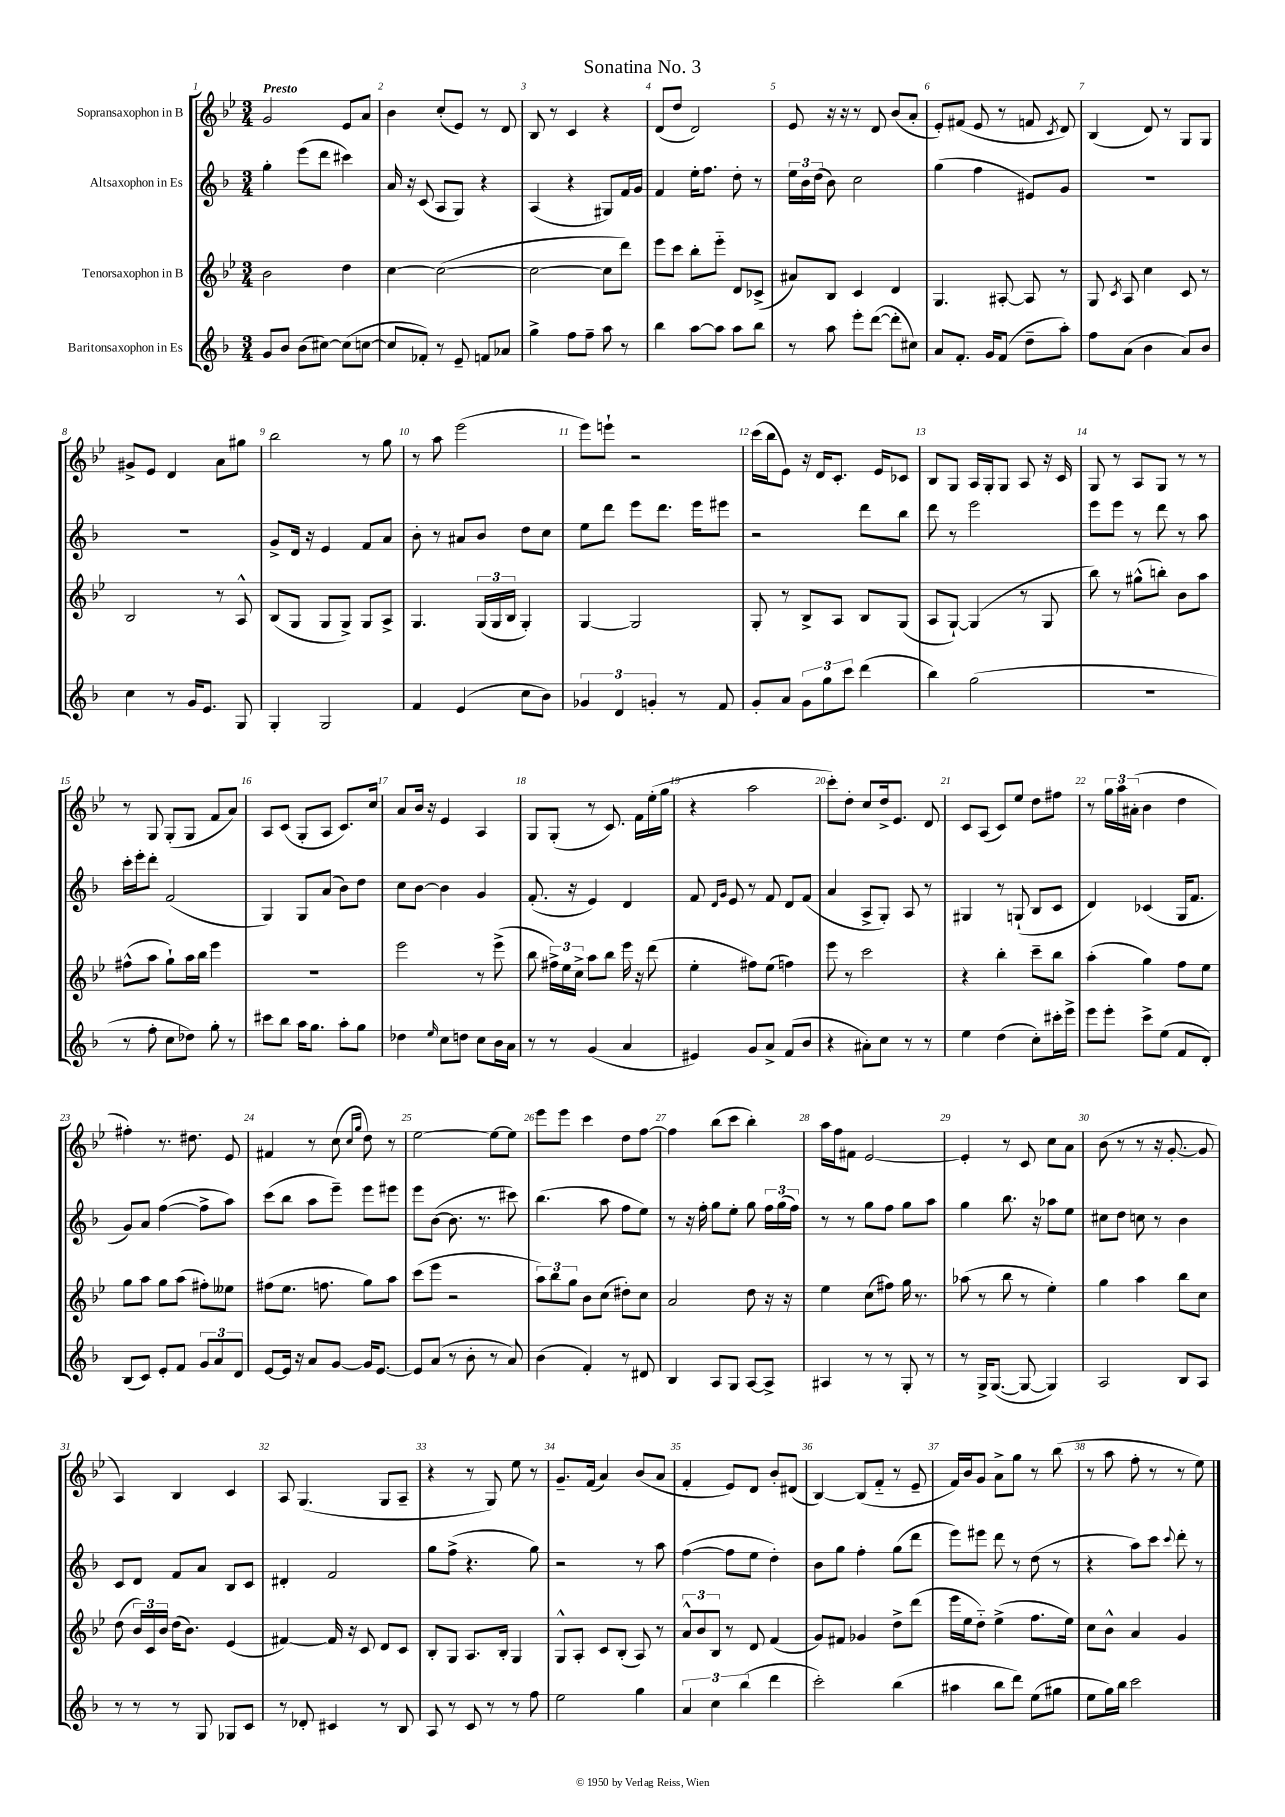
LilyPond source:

\header { title = "Sonatina No. 3" }
<<
\new StaffGroup <<
\new Staff = "s0" \with { instrumentName = "Sopransaxophon in B" } {
    \clef treble \key bes \major \numericTimeSignature \time 3/4 \tempo "Presto"
    \autoBeamOff g'2 ees'8[ a'8] |
    bes'4 c''8[-.( ees'8]) r8 d'8 |
    bes8 r8 c'4 r4 |
    d'8[( d''8] d'2) |
    ees'8 r16 r16 r8 d'8 bes'8[( a'8]-. |
    ees'8[-.) fis'8]( ees'8 r8 f'8 \acciaccatura { c'8 } d'8) |
    bes4( d'8) r8 g8[ g8] |
    gis'8[-> ees'8] d'4 a'8[ gis''8] |
    bes''2 r8 g''8 |
    r8 a''8 ees'''2( |
    ees'''8[) e'''8]-! r2 |
    c'''16[( bes''16 ees'8]) r16 d'16[ c'8.]-. ees'16[ ces'8] |
    bes8[ g8] a16[ g16-. g8] a8 r16 c'16 |
    g8 r8 a8[ g8] r8 r8 |
    r8 g8 g8[-.( g8] f'8[ a'8]) |
    a8[ c'8]( g8[-. a8] c'8.[) c''16] |
    a'8[ bes'16] r16 ees'4 a4 |
    g8[ g8]-.( r8 c'8.) f'16[ ees''16-.( g''16] |
    r4 a''2 |
    c'''8[-.) d''8]-. c''8[ d''16-> ees'8.] d'8 |
    c'8[ a8]( c'8[) ees''8] d''8[ fis''8] |
    r8 \tuplet 3/2 { g''16[ a''16 ais'16]-.( } bes'4 d''4 |
    fis''4-.) r8. dis''8. ees'8 |
    fis'4 r8 c''8( \grace { c''16[ g''16] } d''8) r8 |
    ees''2~ ees''8[~ ees''8] |
    ees'''8[ ees'''8] c'''4 d''8[ f''8]~ |
    f''4 bes''8[( c'''8] bes''4-.) |
    a''16[ f''16 fis'8] ees'2~ |
    ees'4-. r8 c'8 c''8[ a'8] |
    bes'8( r8 r8 r16 g'8.~-. g'8 |
    a4) bes4 c'4 |
    a8 g4.( g8[ a8]-- |
    r4 r8 g8) ees''8 r8 |
    g'8.[-- f'16]( a'4) bes'8[( a'8] |
    f'4-. ees'8[) d'8] bes'8[-. dis'8]( |
    bes4~) bes8[( f'8]-_ r8 ees'8-- |
    f'16[) bes'16 g'8] a'8[-> g''8] r8 bes''8( |
    r8 a''8 f''8-. r8 r8 ees''8) \bar "|." |
}
\new Staff = "s1" \with { instrumentName = "Altsaxophon in Es" } {
    \clef treble \key f \major \numericTimeSignature \time 3/4
    \autoBeamOff g''4-. e'''8[( d'''8] cis'''4) |
    a'16 r16 c'8( a8[ g8]) r4 |
    a4( r4 gis8[) f'16 g'16] |
    f'4 e''16[-. f''8.] d''8-. r8 |
    \tuplet 3/2 { e''16[ bes'16 d''16]( } bes'8) c''2 |
    g''4( f''4 eis'8[) g'8] |
    R2. |
    R2. |
    g'8[-> d'16] r16 e'4 f'8[ a'8] |
    bes'8-. r8 ais'8[ bes'8] d''8[ c''8] |
    e''8[ d'''8] e'''8[ d'''8.] e'''16[ eis'''8] |
    r2 d'''8[ bes''8] |
    d'''8 r8 e'''2 |
    e'''8[ e'''8] r8 d'''8 r8 a''8 |
    c'''16[-. e'''16-. d'''8]-. f'2( |
    g4) g8[ a'8]( bes'8[) d''8] |
    c''8[ bes'8]~ bes'4 g'4 |
    f'8.-.( r16 e'4) d'4 |
    f'8 \grace { d'16[ g'16] } e'8 r8 f'8 d'8[ f'8]( |
    a'4 a8[-> g8]-.) a8 r8 |
    gis4 r8 g8-!( bes8[ c'8] |
    d'4) ces'4( g16[ f'8.] |
    g'8[) a'8] f''4~( f''8[-> a''8]) |
    c'''8[( bes''8] a''8[ e'''8]--) e'''8[ eis'''8] |
    e'''8[ bes'8]~( bes'8. r8. cis'''8) |
    bes''4.( a''8 f''8[ e''8]) |
    r8 r16 f''16-. g''8[ e''8]-. g''8 \tuplet 3/2 { f''16[ g''16( f''16]) } |
    r8 r8 g''8[ f''8] g''8[ a''8] |
    g''4 bes''8. r16 aes''8[ e''8] |
    cis''8[ d''8] c''8 r8 bes'4 |
    c'8[ d'8] f'8[ a'8] bes8[ c'8] |
    dis'4-. f'2 |
    g''8[ f''8]->( r4. g''8) |
    r2 r8 a''8 |
    f''4~( f''8[ e''8] d''4-.) |
    bes'8[ g''8] f''4-. g''8[( d'''8] |
    e'''8[) eis'''8] d'''8 r8 d''8( r8 |
    r4 a''8[) c'''8] \appoggiatura { c'''8 } d'''8-. r8 \bar "|." |
}
\new Staff = "s2" \with { instrumentName = "Tenorsaxophon in B" } {
    \clef treble \key bes \major \numericTimeSignature \time 3/4
    \autoBeamOff bes'2 d''4 |
    c''4~ c''2~( |
    c''2~ c''8[ d'''8]) |
    ees'''8[ c'''8] bes''8[-. ees'''8]-_ d'8[ ces'8]->( |
    ais'8[) bes8] c'4 d'4 |
    g4. ais8~-. ais8 r8 |
    g8 \acciaccatura { c'8 } a8 c''4 c'8 r8 |
    bes2 r8 a8-^ |
    bes8[( g8] g8[ g8]->) g8[ a8]-> |
    g4. \tuplet 3/2 { g16[( g16 bes16] } g4-.) |
    g4~ g2 |
    g8-. r8 bes8[-> a8] bes8[ g8]( |
    a8[ g8]~-!) g4( r8 g8 |
    bes''8) r8 gis''8[-^( b''8]-.) bes'8[ a''8] |
    fis''8[-^( a''8] g''8[-!) a''16 bes''16] ees'''4 |
    R2. |
    ees'''2 r8 ees'''8->( |
    bes''8 \tuplet 3/2 { fis''16[->) ees''16 c''16]-> } a''8[ bes''8] ees'''16 r16 d'''8( |
    ees''4-. fis''8[) ees''8]( f''4) |
    ees'''8 r8 c'''2 |
    r4 bes''4-. c'''8[-- bes''8] |
    a''4-.( g''4) f''8[ ees''8] |
    g''8[ a''8] g''8[ a''8]( fis''8[-.) eeses''8] |
    fis''8[( ees''8.] f''8. g''8[) a''8] |
    c'''8[( ees'''8] r2 |
    \tuplet 3/2 { a''8[) bes''8 g''8] } bes'8[ c''8]( dis''8[-.) c''8] |
    a'2 d''8 r16 r16 |
    ees''4 c''8[( fis''8]) g''16 r8. |
    aes''8( r8 bes''8 r8 ees''4-.) |
    g''4 a''4 bes''8[ c''8] |
    d''8( \tuplet 3/2 { bes'16[) c'16 bes'16] } d''16[( bes'8.]) ees'4( |
    fis'4~) fis'16 r16 c'8 d'8[ c'8] |
    bes8[-. g8] a8.[ bes16]-. g4 |
    g8[-^ a8]-. c'8[ bes8]-.( a8) r8 |
    \tuplet 3/2 { a'8[-^ bes'8 bes8] } r8 d'8 f'4( |
    g'8[) fis'8] ges'4 d''8[-> d'''8]( |
    ees'''16[ ees''16 d''8]-_) ees''4->( f''8.[ ees''16]) |
    c''8[ bes'8]-^ a'4 g'4 \bar "|." |
}
\new Staff = "s3" \with { instrumentName = "Baritonsaxophon in Es" } {
    \clef treble \key f \major \numericTimeSignature \time 3/4
    \autoBeamOff g'8[ bes'8] bes'8[( cis''8]~) cis''8[( c''8]~ |
    c''8[ fes'8]-.) r8 e'8-- f'8[ aes'8] |
    g''4-> f''8[ f''8]-- a''8 r8 |
    bes''4 a''8[~ a''8] a''8[ bes''8] |
    r8 a''8 e'''8[-. d'''8]~( d'''8[-. cis''8]) |
    a'8[ f'8.]-. g'16[ f'8]( d''8[-- a''8]-.) |
    f''8[ a'8]( bes'4 a'8[) bes'8] |
    c''4 r8 g'16[ e'8.] g8 |
    g4-. g2 |
    f'4 e'4( c''8[ bes'8]) |
    \tuplet 3/2 { ges'4 d'4 g'4-. } r8 f'8 |
    g'8[-. a'8] \tuplet 3/2 { g'8[ g''8 c'''8] } d'''4( |
    bes''4) g''2( |
    R2. |
    r8 f''8-. c''8[ des''8]) g''8-. r8 |
    cis'''8[ bes''8] a''16[ g''8.] a''8[-. g''8] |
    des''4 \grace { e''16 } c''8[ d''8] c''8[ bes'16 a'16] |
    r8 r8 g'4( a'4 |
    eis'4) g'8[ a'8]-> f'8[( bes'8] |
    r4 ais'8[-.) c''8] r8 r8 |
    e''4 d''4( c''8[-.) cis'''16-. e'''16]-> |
    e'''8[ e'''8]-. c'''8[-> e''8]( f'8[ d'8]-.) |
    bes8[( c'8]) e'8[-. f'8] \tuplet 3/2 { g'8[ a'8 d'8] } |
    e'8[~ e'16] r16 a'8[ g'8]~ g'16[ e'8.]~ |
    e'8[ a'8]( r8 bes'8-. r8 a'8) |
    bes'4( f'4-.) r8 dis'8 |
    bes4 a8[ g8] a8[~ a8]-> |
    ais4 r8 r8 g8-. r8 |
    r8 g16[-> g8.]~( g8~ g4) |
    a2 bes8[ a8] |
    r8 r8 r8 g8 ges8[ c'8] |
    r8 des'8-. cis'4 r8 bes8 |
    a8 r8 c'8 r8 r8 f''8 |
    e''2 g''4 |
    \tuplet 3/2 { a'4 c''4 bes''4( } d'''4 |
    c'''2-.) bes''4( |
    ais''4 bes''8[ d'''8]) e''8[( gis''8] |
    e''8[ g''16) bes''16] c'''2 \bar "|." |
}
>>
>>
\layout { \context { \Score \override BarNumber.break-visibility = ##(#f #t #t) barNumberVisibility = #all-bar-numbers-visible } }
